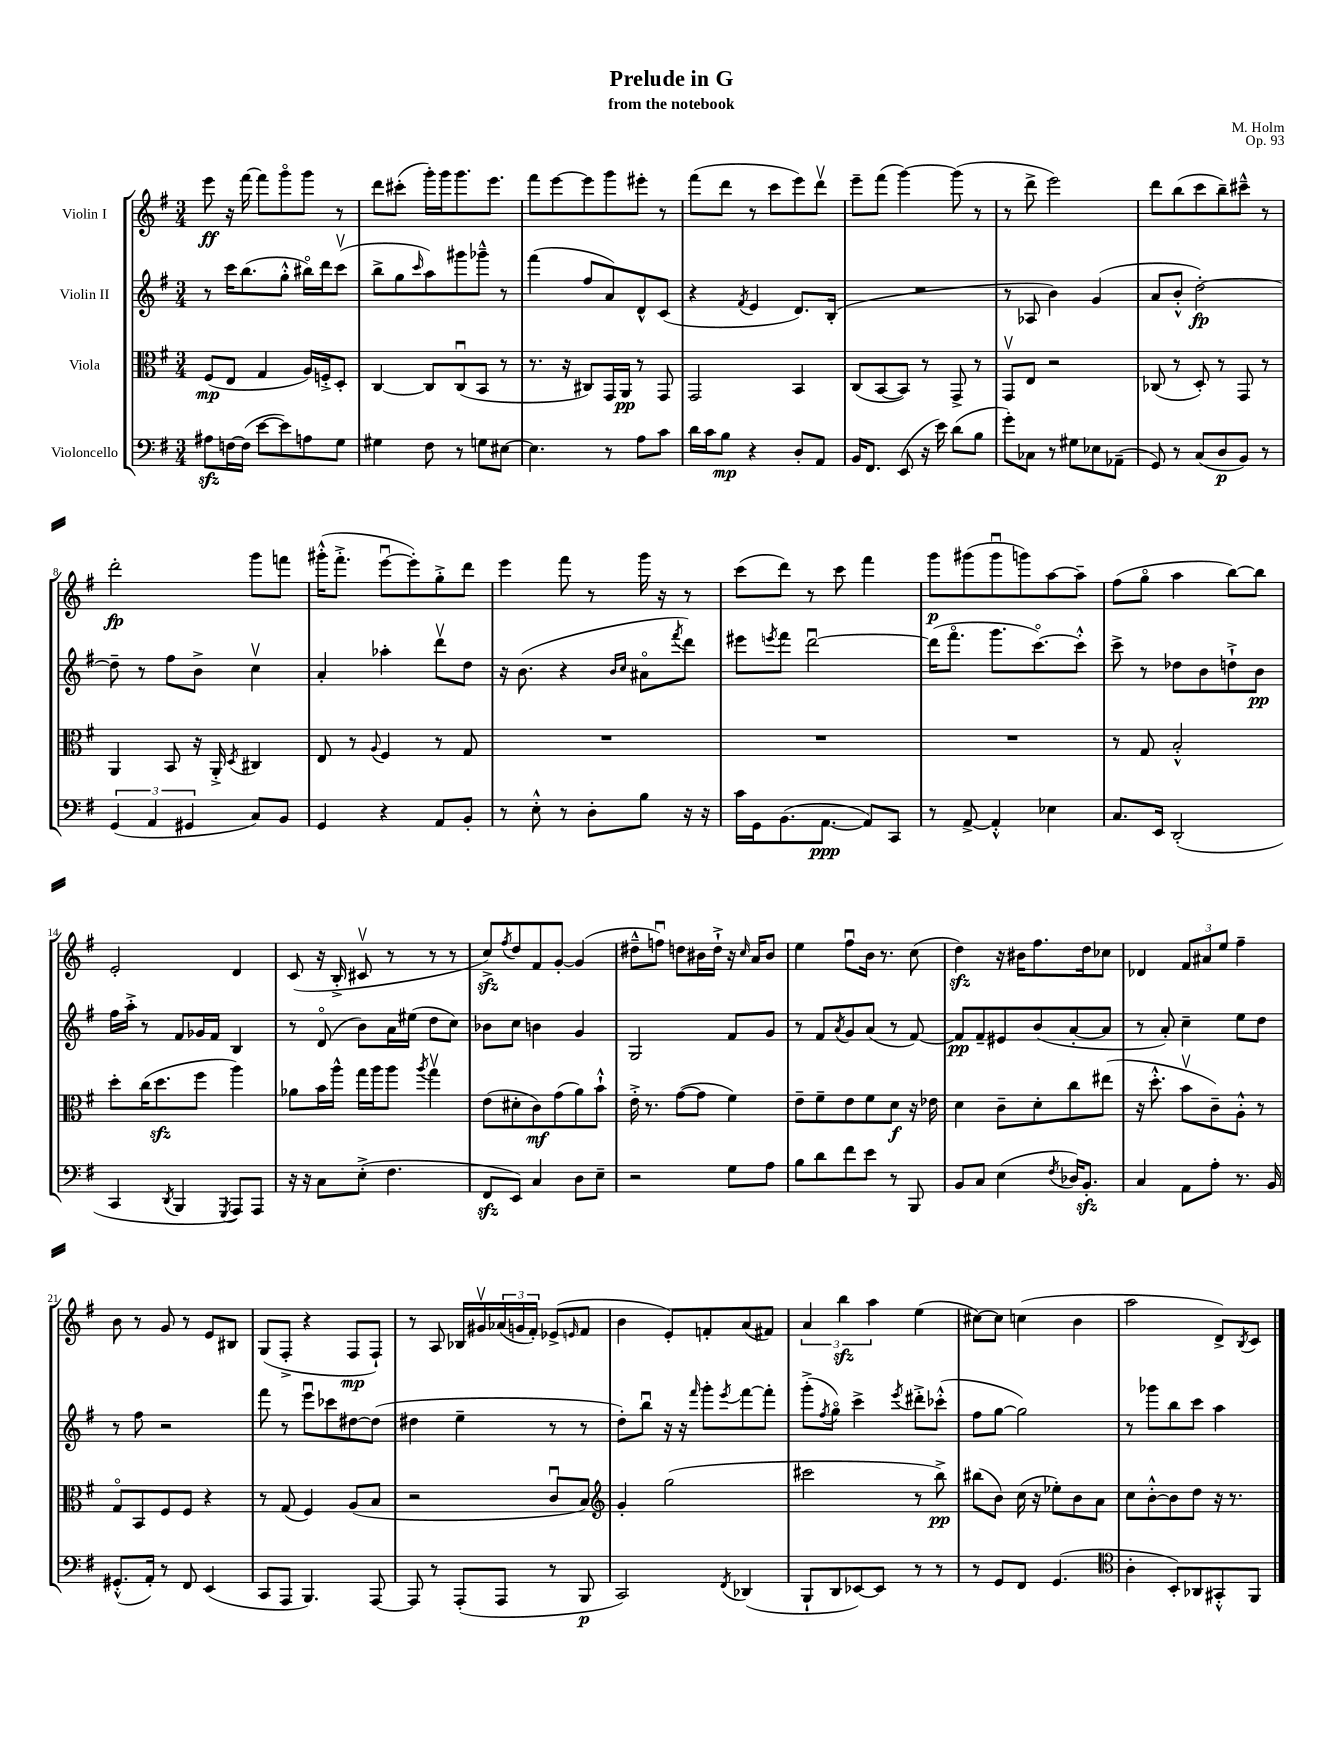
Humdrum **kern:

**kern	**kern	**kern	**kern
*staff4	*staff3	*staff2	*staff1
*clefF4	*clefC3	*clefG2	*clefG2
*k[f#]	*k[f#]	*k[f#]	*k[f#]
*M3/4	*M3/4	*M3/4	*M3/4
8A#	(8F#	8r	8eee
[16F	8E	16ccc	16r
(16F]	.	(8.bb	[16fff#
[8e	4G	.	8fff#]
8e])	.	8gg'^^	8gggo
8A	16A)	16bb#o)	8ggg
.	16F'^	16ddd	.
8G	8D'	(8cccv	8r
=	=	=	=
4G#	[4C	8bb^	8ddd
.	.	8gg	(8ccc#'
.	.	16qqccc	.
8F#	8C]	8aa)	16ggg')
.	.	.	16ggg
8r	(8Cu	8ggg#	8.ggg
8G	8BB	8ggg-~^^	.
.	.	.	8.eee
[8E#	8r	8r	.
=	=	=	=
4.E#]	8.r	(4fff#	8fff#
.	.	.	[8eee
.	16r	.	.
.	8C#)	8ff#	8eee]
8r	16GG	8a)	8ggg
.	16AA	.	.
8A	8r	8d^^	8eee#'
8c	8GG	(8c	8r
=	=	=	=
16d	2GG	4r	(8fff#
16c	.	.	.
8B	.	.	8ddd
.	.	8qf#	.
4r	.	4e	8r
.	.	.	8ccc
8D'	4BB	8.d)	8eee)
8AA	.	.	8dddv
.	.	(16B'	.
=	=	=	=
16BB	(8C	2.r	8eee~
8.FF#	.	.	.
.	[8BB	.	(8fff#
(8EE	8BB])	.	[4ggg)
16r	8r	.	.
16e)	.	.	.
(8d	8GG^	.	(8ggg]
8B	8r	.	8r
=	=	=	=
8g')	8GGv	8r	8r
8C-	8E	8A-	8ddd^
8r	2r	4b)	2eee)
8G#	.	.	.
8E-	.	(4g	.
(8AA-~	.	.	.
=	=	=	=
8GG)	(8C-	8a	8ddd
8r	8r	8b'^^	(8bb
(8C	8D')	[2dd')	8ccc
8D	8r	.	8bb~)
8BB)	8GG	.	8ccc#~^^
8r	8r	.	8r
=	=	=	=
(6GG	4AA	8dd~]	2ddd'
.	.	8r	.
6AA	.	.	.
.	8BB	8ff#	.
6GG#	.	.	.
.	16r	8b^	.
.	16AA'^	.	.
.	8qD	.	.
8C)	4C#	4ccv	8ggg
8BB	.	.	8fff
=	=	=	=
4GG	8E	4a'	(16ggg#'^^
.	.	.	8.fff#'^
.	8r	.	.
.	8qqA	.	.
4r	4F#	4aa-'	[8eeeu
.	.	.	8eee'])
8AA	8r	8dddv	8gg'^
8BB'	8G	8dd	8ddd
=	=	=	=
8r	2.r	16r	4eee
.	.	(8.b	.
8E'^^	.	.	.
8r	.	4r	8fff#
8D'	.	.	8r
.	.	16qqb	.
.	.	16qqcc	.
8B	.	8a#o	16ggg
.	.	.	16r
.	.	8qfff#	.
16r	.	8ddd)	8r
16r	.	.	.
=	=	=	=
16c	2.r	8eee#	(8ccc
16GG	.	.	.
.	.	8qeee	.
(8.BB	.	8fff#	8ddd)
.	.	[2dddu	8r
[8.AA	.	.	.
.	.	.	8ccc
8AA])	.	.	4fff#
8CC	.	.	.
=	=	=	=
8r	2.r	(16ddd]	8ggg
.	.	8.fff#o	.
[8AA^	.	.	(8ggg#
4AA'^^]	.	8.ggg	8ggg#u
.	.	.	8ggg)
.	.	[8.ccco)	.
4E-	.	.	[8aa
.	.	8ccc'^^]	8aa~]
=	=	=	=
8.C	8r	8ccc^	(8ff#
.	8G	8r	8ggo
16EE	.	.	.
(2DD'	2B'^^	8dd-	4aa
.	.	8b	.
.	.	8dd`^	[8bb)
.	.	8b	8bb]
=	=	=	=
4CC	8dd'	16ff#	2e'
.	.	16aa'^	.
.	(16cc	8r	.
.	8.dd	.	.
8qDD	.	.	.
4BBB	.	8f#	.
.	8ff#	16g-	.
.	.	16f#	.
8qGGG	.	.	.
8AAA)	4aa)	4B	4d
8AAA	.	.	.
=	=	=	=
16r	8a-	8r	(8c
16r	.	.	.
8C	16b	(8do	16r
.	16aa^^	.	16B'^
(8E'^	16gg	8b)	8c#v
.	16aa	.	.
4.F#	8aa	16a	8r
.	.	(16ee#	.
.	8qaa	.	.
.	4ggv	8dd	8r
.	.	8cc)	8r
=	=	=	=
8FF#	(8e	8b-	8cc^)
.	.	.	8qff#
8EE)	8d#'	8cc	8dd
4C	8c)	4b	8f#
.	(8g	.	[8g'
8D	8a)	4g	(4g]
8E~	8b`^^	.	.
=	=	=	=
2r	16e'^	2G	8dd#~^^
.	8.r	.	.
.	.	.	8ffu)
.	([8g	.	8dd
.	8g]	.	16b#
.	.	.	16dd`^
8G	4f#)	8f#	16r
.	.	.	16qqcc
.	.	.	16a
8A	.	8g	8b#
=	=	=	=
8B	8e~	8r	4ee
8d	8f#~	8f#	.
.	.	8qa	.
8f#	8e	8g	8ff#u
8e	8f#	(8a	16b
.	.	.	8.r
8r	8d	8r	.
8BBB	16r	[8f#)	(8cc
.	16e-	.	.
=	=	=	=
8BB	4d	8f#]	4dd)
8C	.	8f#~	.
(4E	8c~	8e#	16r
.	.	.	16b#
.	8d'	(8b	8.ff#
8qF#	.	.	.
16D-)	8cc	[8a'	.
8.BB'	.	.	16dd
.	(8ee#	8a]	8cc-
=	=	=	=
4C	16r	8r	4d-
.	8.dd'^^	.	.
.	.	8a')	.
8AA	8bv	4cc~	12f#
.	.	.	12a#
8A'	8c~)	.	.
.	.	.	12ee
8.r	8A'^^	8ee	4ff#~
.	8r	8dd	.
16BB	.	.	.
=	=	=	=
(8.GG#'^^	8Go	8r	8b
.	8BB	8ff#	8r
16AA')	.	.	.
8r	8F#	2r	8g
8FF#	8F#	.	8r
(4EE	4r	.	8e
.	.	.	8B#
=	=	=	=
8CC	8r	8fff#	(8G
8AAA	(8G	8r	8F#'^
4.BBB)	4F#)	8eeeu	4r
.	.	8ccc-	.
.	(8A	[8dd#	8F#
[8AAA	8B	(8dd#]	8F#`)
=	=	=	=
8AAA]	2r	4dd#	8r
8r	.	.	8A
(8AAA'	.	4ee~	16B-
.	.	.	16g#v
8AAA	.	.	(24a-
.	.	.	24g
.	.	.	24f#')
8r	8cu	8r	(8e-^
.	.	.	16qqe
8BBB	8B)	8r	8f#
=	=	=	=
*	*clefG2	*	*
2CC)	4g'	8dd')	4b
.	.	8bbu	.
.	(2gg	16r	8e')
.	.	16r	.
.	.	16qqfff#	.
.	.	8ggg'	8f'
8qFF#	.	8qeee	.
(4DD-	.	[8fff#	(8a
.	.	8fff#']	8f#)
=	=	=	=
8BBB`	2ccc#	(8ggg'^	6a
.	.	8qff#	.
8DD	.	8ggo)	.
.	.	.	6bb
[8EE-)	.	4ccc^	.
.	.	.	6aa
8EE-]	.	.	.
.	.	8qeee	.
8r	8r	8ddd#'^	(4ee
8r	8bb^)	(8ccc-'^^	.
=	=	=	=
8r	(8bb#	8ff#	[8cc#)
8GG	8b)	[8gg	8cc#]
8FF#	(16cc	2gg])	(4cc
.	16r	.	.
(4.GG	8ee-')	.	.
.	8b	.	4b
.	8a	.	.
=	=	=	=
*clefC4	*	*	*
4A'	8cc	8r	2aa
.	[8b'^^	8ggg-	.
8BB')	8b]	8bb	.
8AA-	8dd	8ccc	.
8GG#'^^	16r	4aa	8d^)
.	8.r	.	.
.	.	.	8qB
8FF#	.	.	8c
==	==	==	==
*-	*-	*-	*-
